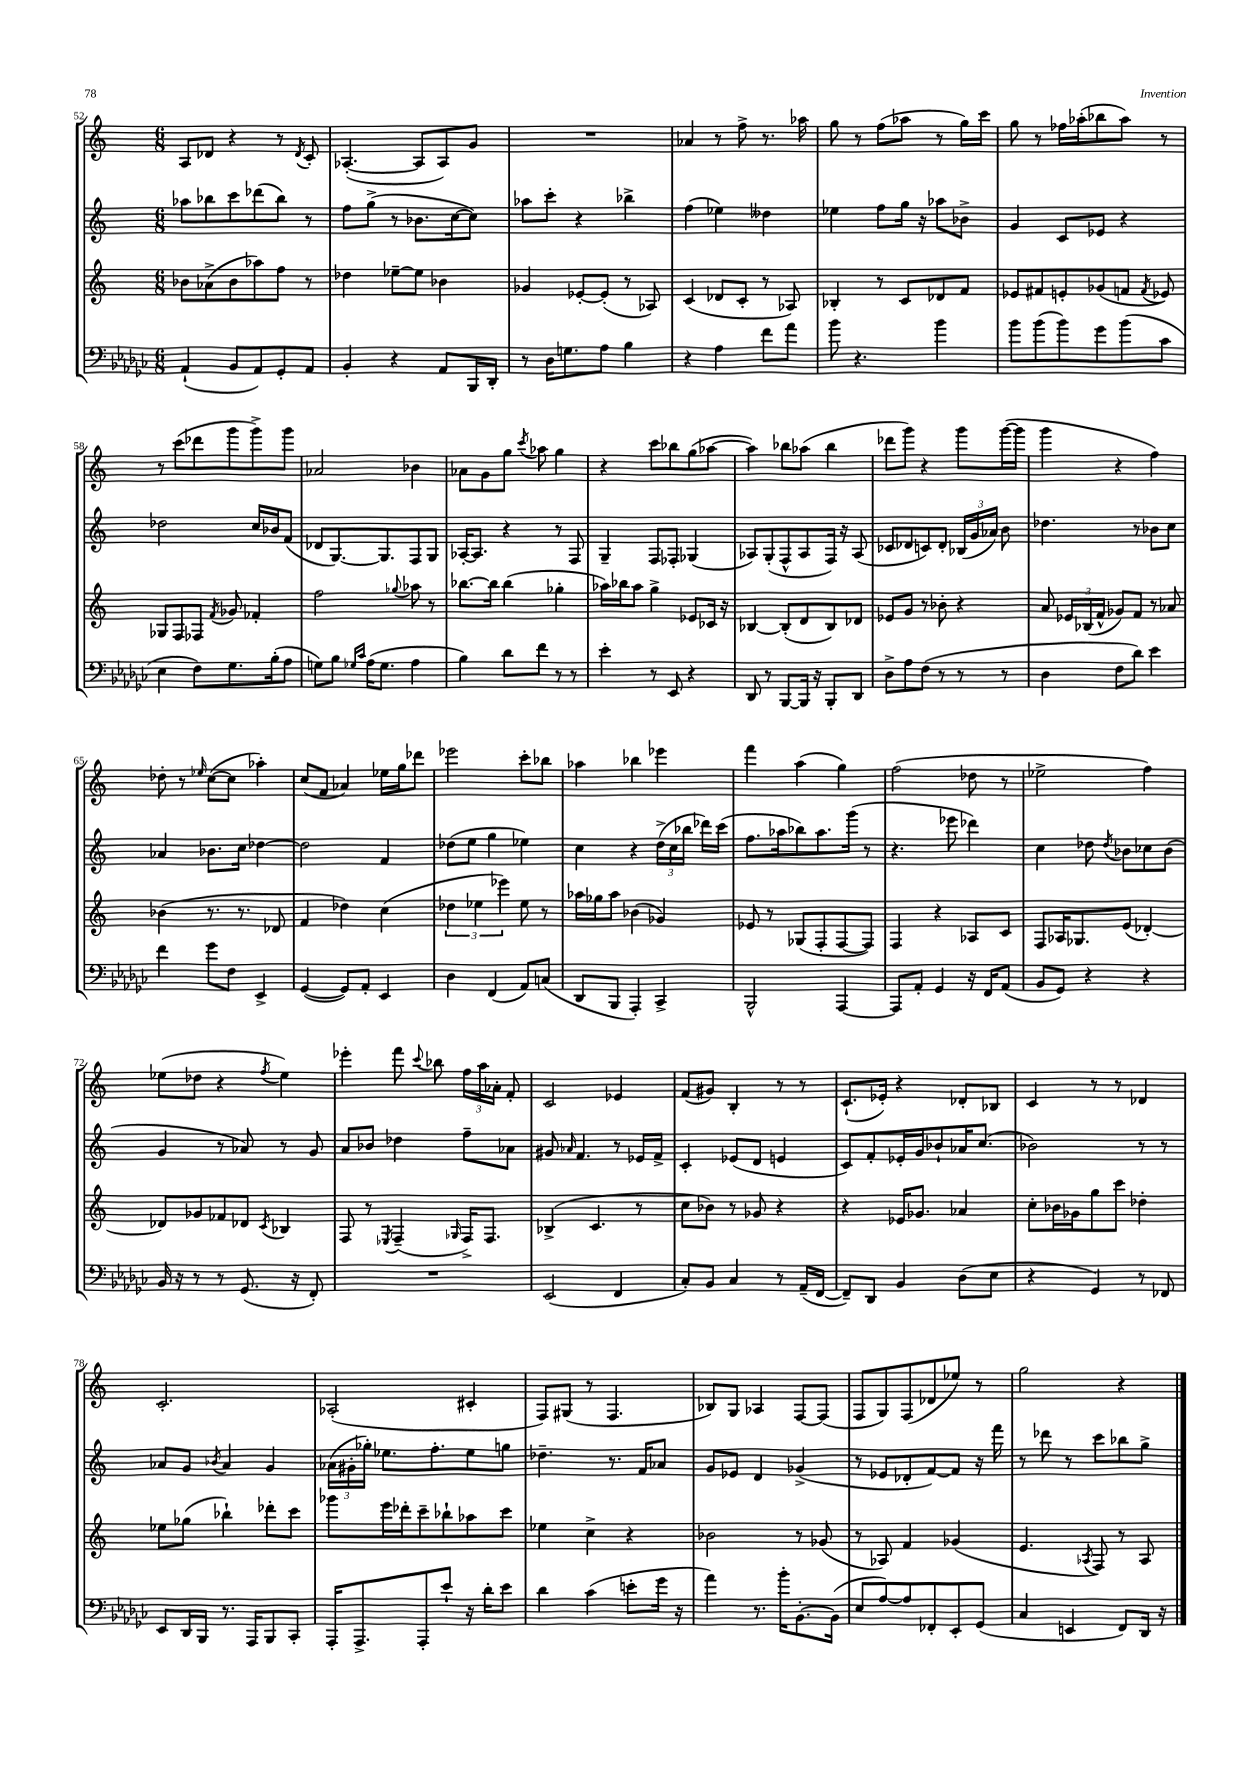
<<
\new StaffGroup <<
\new Staff = "s0" {
    \clef treble \key c \major \numericTimeSignature \time 6/8
    \autoBeamOff a8[ des'8] r4 r8 \acciaccatura { des'8 } c'8-. |
    aes4.~-.( aes8[ aes8) g'8] |
    R2. |
    aes'4 r8 f''8-> r8. aes''16 |
    g''8 r8 f''8[( aes''8] r8 g''16[) c'''16] |
    g''8 r8 fes''16[ aes''16-.( bes''8 aes''8]) r8 |
    r8 c'''8[( des'''8 g'''8 g'''8->) g'''8] |
    aes'2 bes'4 |
    aes'8[ g'8 g''8] \acciaccatura { c'''8 } aes''8 g''4 |
    r4 c'''8[ bes''8 g''8( aes''8]~ |
    aes''4) bes''8[ aes''8]( bes''4 |
    des'''8[ g'''8]) r4 g'''8[ g'''16~( g'''16] |
    g'''4 r4 f''4) |
    des''8-. r8 \grace { ees''16 } c''8[~( c''8] aes''4-.) |
    c''8[( f'8] aes'4) ees''16[ g''16 des'''8] |
    ees'''2 c'''8[-. bes''8] |
    aes''4 bes''4 ees'''4 |
    f'''4 a''4( g''4) |
    f''2( des''8 r8 |
    ees''2-> f''4) |
    ees''8[( des''8] r4 \acciaccatura { f''8 } ees''4) |
    ees'''4-. f'''8 \appoggiatura { c'''8 } bes''8 \tuplet 3/2 { f''16[ a''16 aes'16]-. } f'8-. |
    c'2 ees'4 |
    f'8[( gis'8]) b4-. r8 r8 |
    c'8.[-!( ees'16]-.) r4 des'8[-. bes8] |
    c'4 r8 r8 des'4 |
    c'2.-. |
    aes2-.( cis'4-. |
    f8[) gis8]( r8 f4. |
    bes8[) g8] aes4 f8[~ f8]( |
    f8[ g8) f8( des'8 ees''8]) r8 |
    g''2 r4 \bar "|." |
}
\new Staff = "s1" {
    \clef treble \key c \major \numericTimeSignature \time 6/8
    \autoBeamOff aes''8[ bes''8 c'''8 des'''8( bes''8]) r8 |
    f''8[ g''8]->( r8 bes'8.[ c''16~ c''8]) |
    aes''8[ c'''8]-. r4 bes''4-> |
    f''4( ees''4) deses''4 |
    ees''4 f''8[ g''16] r16 aes''8[ bes'8]-> |
    g'4 c'8[ ees'8] r4 |
    des''2 c''16[ bes'16 f'8]( |
    des'8[ g8.~) g8. f8 g8] |
    aes16[~-. aes8.] r4 r8 f8 |
    g4-- f8[ fes8]-. ges4( |
    aes8[) g8-.( f8-^ aes8 f16]) r16 aes8( |
    ces'8[ des'8 c'8) des'8]-. \tuplet 3/2 { bes16[( g'16 aes'16]) } b'8 |
    des''4. r8 bes'8[ c''8] |
    aes'4 bes'8.[ c''16] des''4~ |
    des''2 f'4 |
    des''8[( e''8] g''4 ees''4) |
    c''4 r4 \tuplet 3/2 { d''16[->( c''16 bes''16] } des'''16[) c'''16]( |
    f''8.[ aes''16 bes''8) aes''8. g'''16]( r8 |
    r4. ees'''8 des'''4) |
    c''4 des''8 \acciaccatura { des''8 } bes'8[ ces''8 bes'8]( |
    g'4 r8 aes'8) r8 g'8 |
    a'8[ bes'8] des''4 f''8[-- aes'8] |
    gis'8 \grace { aes'16 } f'4. r8 ees'16[ f'16]-> |
    c'4-. ees'8[( d'8] e'4 |
    c'8[) f'8-. ees'16-. g'16 bes'8-! aes'16 c''8.]( |
    bes'2) r8 r8 |
    aes'8[ g'8] \acciaccatura { bes'8 } aes'4 g'4 |
    \tuplet 3/2 { aes'16[( gis'16-. ges''16]-.) } ees''8.[ f''8.-. ees''8 g''8] |
    des''4.-- r8. f'16[ aes'8] |
    g'8[ ees'8] d'4 ges'4->( |
    r8 ees'8[ des'8-. f'8~) f'8] r16 f'''16 |
    r8 des'''8 r8 c'''8[ bes''8 g''8]-> \bar "|." |
}
\new Staff = "s2" {
    \clef treble \key c \major \numericTimeSignature \time 6/8
    \autoBeamOff bes'8[ aes'8->( bes'8 aes''8) f''8] r8 |
    des''4 ees''8[~-- ees''8] bes'4 |
    ges'4 ees'8[~-. ees'8]-.( r8 aes8) |
    c'4( des'8[ c'8]-. r8 aes8) |
    bes4-. r8 c'8[ des'8 f'8] |
    ees'8[ fis'8 e'8-. ges'8( f'8] \acciaccatura { f'8 } ees'8) |
    ges8[ f8 fes8] \acciaccatura { f'8 } ges'8 fes'4-. |
    f''2 \appoggiatura { ges''8 } aes''8 r8 |
    bes''8.[~ bes''16] bes''4( ges''4-. |
    aes''16[) bes''16 aes''8] g''4-> ees'8[ ces'16] r16 |
    bes4~ bes8[-.( d'8 bes8) des'8] |
    ees'8[ g'8] r8 bes'8-. r4 |
    a'8 \tuplet 3/2 { ees'16[ bes16( f'16]-^ } ges'8[) f'8] r8 aes'8 |
    bes'4( r8. r8. des'8 |
    f'4 des''4) c''4( |
    \tuplet 3/2 { des''4 ees''4 ees'''4) } ees''8 r8 |
    aes''16[ ges''16 aes''8] bes'4( ges'4) |
    ees'8 r8 ges8[( f8-. f8~ f8]) |
    f4 r4 aes8[ c'8] |
    f8[ aes16 ges8. e'8]( des'4~-.) |
    des'8[ ges'8 fes'8 des'8] \acciaccatura { c'8 } bes4 |
    f8 r8 \acciaccatura { ees8 } f4--( \grace { ges16 } f16[->) f8.] |
    bes4->( c'4. r8 |
    c''8[ bes'8]) r8 ges'8 r4 |
    r4 ees'16[ ges'8.] aes'4 |
    c''8[-. bes'16 ges'16 g''8 c'''8] des''4-. |
    ees''8[ ges''8]( bes''4-!) des'''8[-. c'''8] |
    ges'''8[ e'''16 des'''16-. c'''8-- bes''8-! aes''8 c'''8] |
    ees''4 c''4-> r4 |
    bes'2 r8 ges'8( |
    r8 aes8) f'4 ges'4( |
    e'4. \acciaccatura { aes8 } f8) r8 aes8 \bar "|." |
}
\new Staff = "s3" {
    \clef bass \key ges \major \numericTimeSignature \time 6/8
    \autoBeamOff aes,4-!( bes,8[ aes,8) ges,8-. aes,8] |
    bes,4-. r4 aes,8[ bes,,16 des,16]-. |
    r8 des16[ g8. aes8] bes4 |
    r4 aes4 f'8[ aes'8] |
    bes'8 r4. bes'4 |
    bes'8[ bes'8( bes'8) ges'8 bes'8( ces'8] |
    ees4 f8[) ges8. bes16-.( aes8] |
    g8[) bes8] \grace { ges16[ ces'16] } aes16[( ges8.] aes4 |
    bes4) des'8[ f'8] r8 r8 |
    ees'4-. r8 ees,8 r4 |
    des,8 r8 bes,,8[~ bes,,16] r16 bes,,8[-. des,8] |
    des8[-> aes8 f8]( r8 r8 r8 |
    des4 f8[ des'8]) ees'4 |
    f'4 ges'8[ f8] ees,4-> |
    ges,4~( ges,8[) aes,8]-. ees,4 |
    des4 f,4( aes,8[) c8]( |
    des,8[ bes,,8] aes,,4-.) ces,4-> |
    bes,,2-^ aes,,4~ |
    aes,,8[ aes,8]-. ges,4 r16 f,16[ aes,8]( |
    bes,8[ ges,8]) r4 r4 |
    bes,16 r16 r8 r8 ges,8.( r16 f,8-.) |
    R2. |
    ees,2( f,4 |
    ces8[-.) bes,8] ces4 r8 aes,16[--( f,16]~ |
    f,8[--) des,8] bes,4 des8[( ees8] |
    r4 ges,4) r8 fes,8 |
    ees,8[ des,16 bes,,16] r8. aes,,16[ bes,,8 ces,8]-. |
    aes,,16[-. aes,,8.-> aes,,8-. ees'8]-! r16 des'16[-. ees'8] |
    des'4 ces'4( e'8[-. ges'16] r16 |
    aes'4) r8. bes'16[-. bes,8.~-. bes,16]( |
    ees8[ aes8~) aes8 fes,8-. ees,8-. ges,8]( |
    ces4 e,4 f,8[) des,16] r16 \bar "|." |
}
>>
>>
\layout { \context { \Score currentBarNumber = #52 } }
